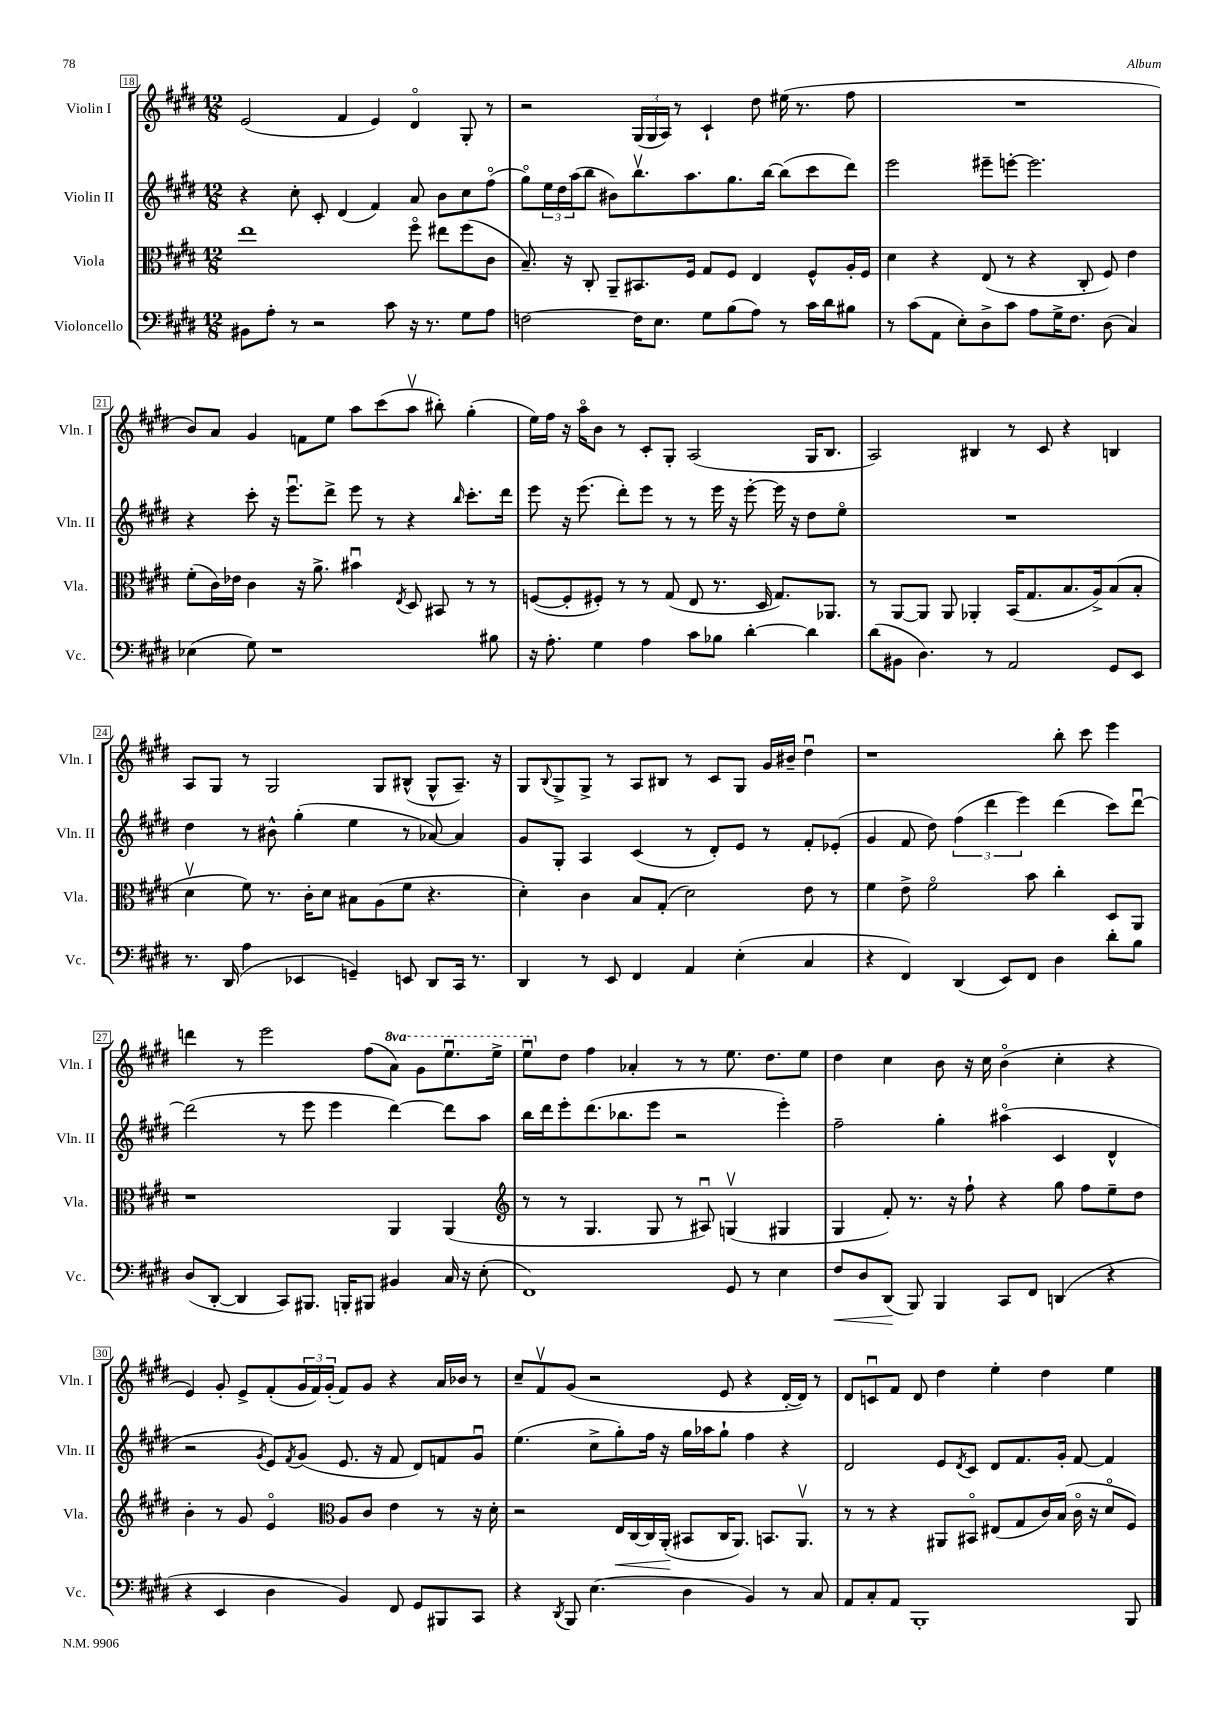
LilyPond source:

<<
\new StaffGroup <<
\new Staff = "s0" \with { instrumentName = "Violin I" shortInstrumentName = "Vln. I" } {
    \clef treble \key e \major \numericTimeSignature \time 12/8 \set Staff.ottavationMarkups = #ottavation-simple-ordinals
    e'2( fis'4 e'4) dis'4\flageolet gis8-. r8 |
    r2 \tuplet 3/2 { gis16( gis16 a16) } r8 cis'4-! dis''8 eis''16( r8. fis''8 |
    R1. |
    b'8) a'8 gis'4 f'8 e''8 a''8 cis'''8( a''8\upbow bis''8-.) gis''4-.( |
    e''16) fis''16 r16 a''16\flageolet b'8 r8 cis'8-. gis8-. a2( gis16 b8. |
    a2) bis4 r8 cis'8 r4 b4 |
    a8 gis8 r8 gis2 gis8 bis8-^( gis8-^ a8.--) r16 |
    gis8 \appoggiatura { b8 } gis8-> gis8-> r8 a8 bis8 r8 cis'8 gis8 gis'16 bis'16-- dis''4\downbow |
    r1 b''8-. cis'''8 e'''4 |
    d'''4 r8 e'''2 fis''8( \ottava #1 a''8) gis''8 e'''8.\downbow e'''16-> |
    e'''8\downbow \ottava #0 dis''8 fis''4 aes'4-. r8 r8 e''8. dis''8. e''8 |
    dis''4 cis''4 b'8 r16 cis''16 b'4\flageolet( cis''4-. r4 |
    e'4) gis'8-. e'8-> fis'8-.( \tuplet 3/2 { gis'16 fis'16) gis'16-.( } fis'8) gis'8 r4 a'16 bes'16 r8 |
    cis''8-- fis'8\upbow gis'8( r2 e'8 r4 dis'16~-. dis'16) r8 |
    dis'8 c'8\downbow fis'8 dis'8 dis''4 e''4-. dis''4 e''4 \bar "|." |
}
\new Staff = "s1" \with { instrumentName = "Violin II" shortInstrumentName = "Vln. II" } {
    \clef treble \key e \major \numericTimeSignature \time 12/8
    r4 cis''8-. cis'8-. dis'4( fis'4) a'8 b'8 cis''8 fis''8\flageolet( |
    gis''8\flageolet) \tuplet 3/2 { e''16 dis''16 a''16( } b''8 bis'8) b''8.\upbow a''8. gis''8. b''16~ b''8( cis'''8 dis'''8) |
    e'''2 eis'''8-- e'''8~-. e'''2. |
    r4 cis'''8-. r16 e'''8.\downbow dis'''8-> e'''8 r8 r4 \grace { b''16 } cis'''8.-. dis'''16 |
    e'''8 r16 e'''8.( dis'''8-.) e'''8 r8 r8 e'''16 r16 e'''8~-. e'''16 r16 dis''8 e''8\flageolet |
    R1. |
    dis''4 r8 bis'8-^ gis''4-.( e''4 r8 aes'8~) aes'4 |
    gis'8 gis8-. a4 cis'4( r8 dis'8-.) e'8 r8 fis'8-. ees'8-.( |
    gis'4 fis'8 dis''8) \tuplet 3/2 { fis''4( dis'''4 e'''4) } dis'''4( cis'''8) dis'''8~\downbow |
    dis'''2( r8 e'''8 e'''4 dis'''4~) dis'''8 a''8 |
    b''16 dis'''16 e'''8-. dis'''8.( bes''8. e'''8 r2 e'''4-.) |
    fis''2-- gis''4-. ais''4\flageolet( cis'4 dis'4-^ |
    r2 \acciaccatura { gis'8 } e'8) \acciaccatura { fis'8 } gis'8( e'8. r16 fis'8 dis'8) f'8 gis'8\downbow |
    e''4.( cis''8-> gis''8-.) fis''16 r16 gis''16 aes''16 gis''8-! fis''4 r4 |
    dis'2 e'8 \acciaccatura { dis'8 } cis'8 dis'8 fis'8. gis'16-. fis'8~ fis'4 \bar "|." |
}
\new Staff = "s2" \with { instrumentName = "Viola" shortInstrumentName = "Vla." } {
    \clef alto \key e \major \numericTimeSignature \time 12/8
    e''1 fis''8\flageolet eis''8 fis''8( cis'8 |
    b8.--) r16 cis8-. a,8-- bis,8. fis16 gis8 fis8 e4 fis8-^ a16-. fis16 |
    dis'4 r4 e8( r8 r4 cis8-. fis8) e'4 |
    fis'8-.( cis'16) ees'16 cis'4 r16 a'8.-> bis'4\downbow \acciaccatura { e8 } dis8 bis,8 r8 r8 |
    f8~( f8-. fis8-.) r8 r8 gis8( e8 r8. dis16 gis8.) aes,8. |
    r8 a,8~ a,8 a,8 aes,4-. b,16( gis8. b8. a16->) b8( b8-. |
    dis'4\upbow fis'8) r8. cis'16-. dis'8 bis8 a8( fis'8 r4. |
    dis'4-.) cis'4 b8 gis8-.( dis'2) e'8 r8 |
    fis'4 e'8-> fis'2\flageolet b'8 cis''4-. dis8 a,8 |
    r1 a,4 a,4( |
    \clef treble r8 r8 gis4. gis8 r8 ais8\downbow) g4\upbow( gis4 |
    gis4 fis'8-.) r8. r16 fis''8-! r4 gis''8 fis''8 e''8-- dis''8 |
    b'4-. r8 gis'8 e'4\flageolet \clef alto a8 cis'8 e'4 r8 r16 dis'16-. |
    r2 e16\< cis16~ cis16 a,16-.\!( bis,8 cis16 a,8.) b,8. a,8.\upbow |
    r8 r8 r4 ais,8 bis,8\flageolet eis8( gis8 cis'16) b16( cis'16\flageolet r16 dis'8\flageolet fis8) \bar "|." |
}
\new Staff = "s3" \with { instrumentName = "Violoncello" shortInstrumentName = "Vc." } {
    \clef bass \key e \major \numericTimeSignature \time 12/8
    bis,8 a8-. r8 r2 cis'8 r16 r8. gis8 a8 |
    f2~ f16 e8. gis8 b8( a8) r8 cis'16 dis'16 bis8 |
    r8 cis'8( a,8 e8-.) dis8-> cis'8 a8 gis16-> fis8. dis8( cis4) |
    ees4( gis8) r1 bis8 |
    r16 a8.-. gis4 a4 cis'8 bes8 dis'4~-. dis'4 |
    dis'8( bis,8 dis4.) r8 a,2 gis,8 e,8 |
    r8. dis,16( a4 ees,4 g,4--) e,8 dis,8 cis,16 r8. |
    dis,4 r8 e,8 fis,4 a,4 e4-.( cis4 |
    r4 fis,4) dis,4( e,8) fis,8 dis4 dis'8-. b8 |
    dis8( dis,8~-. dis,4 cis,8) bis,,8. b,,16-. bis,,8 bis,4 cis16 r16 e8-.( |
    fis,1) gis,8 r8 e4 |
    fis8\< dis8 dis,8\!( b,,8) b,,4 cis,8 fis,8 d,4( r4 |
    r4 e,4 dis4 b,4) fis,8 gis,8 bis,,8 cis,8 |
    r4 \acciaccatura { dis,8 } b,,8 e4.( dis4 b,4) r8 cis8 |
    a,8 cis8-. a,8 b,,1-. b,,8 \bar "|." |
}
>>
>>
\layout { \context { \Score currentBarNumber = #18 \override BarNumber.stencil = #(make-stencil-boxer 0.1 0.3 ly:text-interface::print) } }
